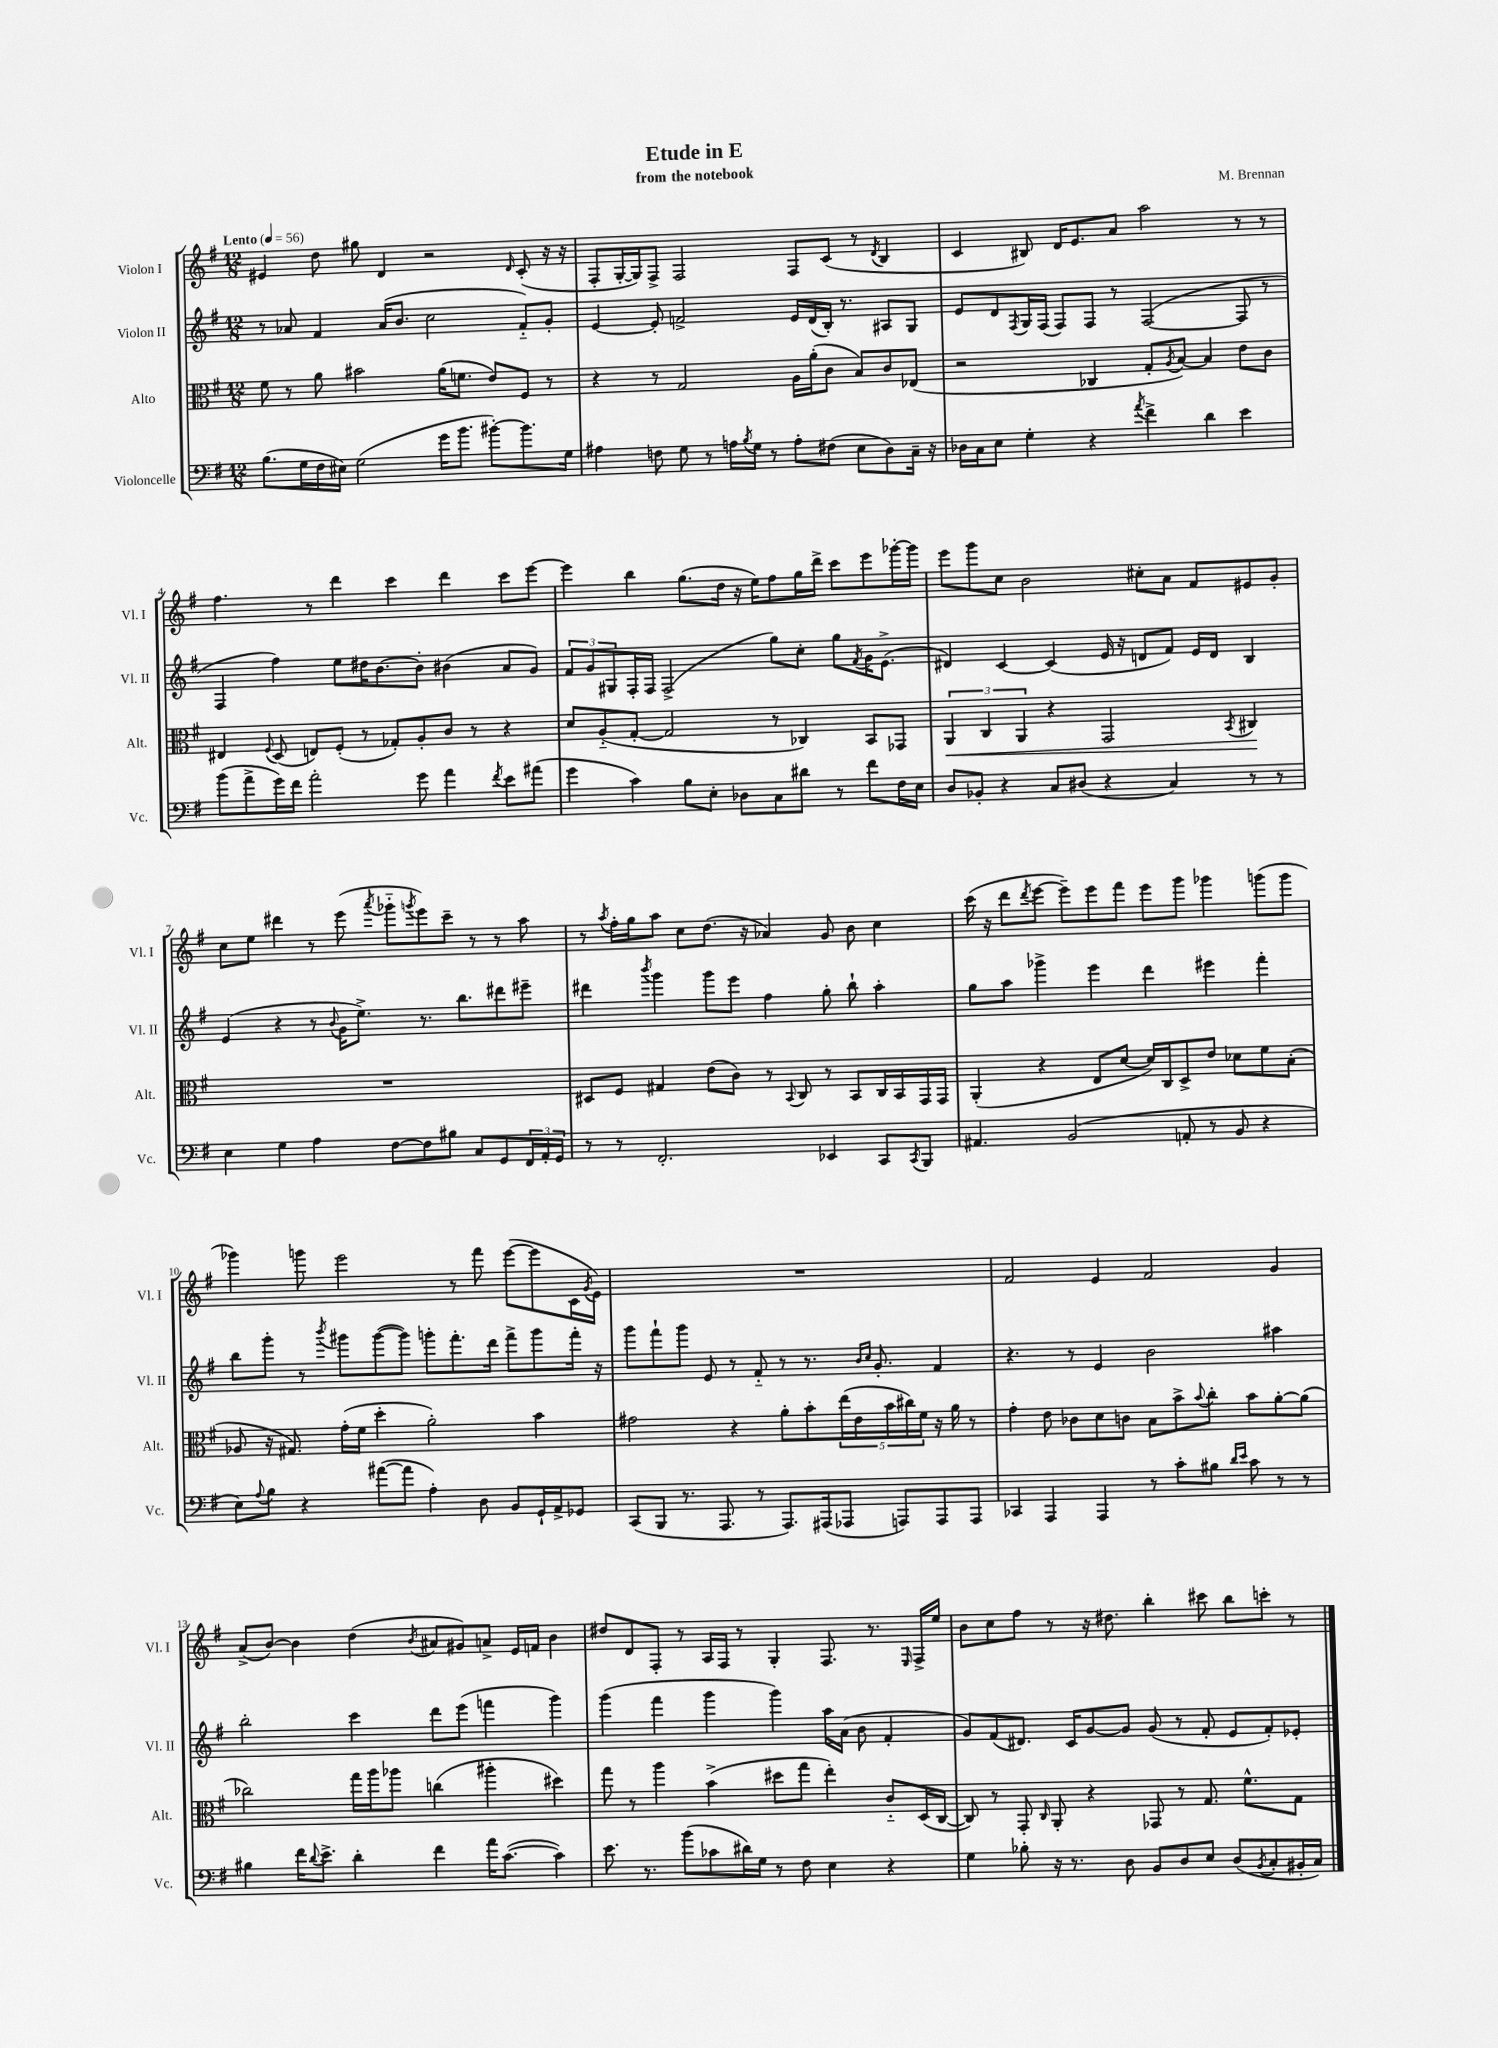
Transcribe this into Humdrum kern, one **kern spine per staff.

**kern	**kern	**kern	**kern
*staff4	*staff3	*staff2	*staff1
*clefF4	*clefC3	*clefG2	*clefG2
*k[f#]	*k[f#]	*k[f#]	*k[f#]
*M12/8	*M12/8	*M12/8	*M12/8
*MM56	*MM56	*MM56	*MM56
(8.B	8f#	8r	4e#
.	8r	8a-	.
16G	.	.	.
16F#	8a	4f#	8dd
16E#)	.	.	.
(2G	2b#	.	8gg#
.	.	(16a-	4d
.	.	8.b	.
.	.	2cc	2r
16g	(16a	.	.
8.b	8.f	.	.
[8b#')	8e)	.	.
.	.	.	16qqd
8.b#]	8F#	8f#'~)	(8c'
.	8r	8g'	16r
16G	.	.	16r
=	=	=	=
4A#	4r	[4e	8F#'
.	.	.	[16G'
.	.	.	16G])
8F	8r	8e']	8F#^
8G	2G	2f^	2F#
8r	.	.	.
16A	.	.	.
8qB	.	.	.
16G	.	.	.
8r	.	.	.
8A'	16A	16e	8F#
.	(16a'	(16d	.
(8F#	8c	16B')	(8c
.	.	8.r	.
8E	8B)	.	8r
.	.	.	8qd
8D)	8c	8A#	4B
16C~	(8E-	8G	.
16r	.	.	.
=	=	=	=
16D-	2r	8e	4c
16C	.	.	.
8E	.	8d	.
.	.	8qF#	.
4G'	.	16G	8B#)
.	.	(16F#	.
.	.	8F#)	16d
.	.	.	8.e
4r	4C-	8F#	.
.	.	8r	8a
8qa	.	.	.
4f#^	8G'	([2F#	2aa
.	8qA	.	.
.	[8B)	.	.
4d	4B]	.	.
4e	8e	8F#]	8r
.	8c	8r	8r
=	=	=	=
(8b	4E#	4F#	4.ff#
8a^	.	.	.
.	8qqF#	.	.
16g)	(8D	4ff#)	.
16f#	.	.	.
2a'	8E)	.	8r
.	(8F#'	8ee	4ddd
.	8r	16dd#	.
.	.	[8.b	.
.	8G-')	.	4ccc
8g	8A'	8b']	.
4a	8c	(4b#	4ddd
.	8r	.	.
8qf#	.	.	.
8e	4r	8a	8ccc
(8a#	.	8g)	[8eee
=	=	=	=
4g	8d	12f#	4eee]
.	.	12g	.
.	(8A'~	.	.
.	.	12G#	.
4c)	[8G'	16F#'	4bb
.	.	16F#	.
.	2G]	(2F#^	.
8B	.	.	(8.gg
8E'	.	.	.
.	.	.	16dd
8D-	.	.	16r
.	.	.	16ee)
8C	8r	8gg)	8ff#
8d#	4C-)	8cc'	16gg
.	.	.	16ddd^
8r	.	8gg	8ccc
.	.	8qf#	.
8f#	8BB	16g	8eee
.	.	(8.e^	.
16F#	8GG-	.	[16ggg-'
16E	.	.	16ggg-]
=	=	=	=
8D	6AA	4d#)	8eee
8BB-'	.	.	8ggg
.	6C	.	.
4r	.	[4c	8cc
.	6AA	.	.
.	.	.	2b
8C	4r	(4c]	.
(8D#	.	.	.
4r	2GG	16e	.
.	.	16r	.
.	.	8d	8cc#'
4C)	.	8f#)	8a
.	.	16e	8f#
.	.	16d	.
.	8qBB	.	.
8r	4C#	4B	8e#
8r	.	.	8g'
=	=	=	=
4E	1.r	(4e	8cc
.	.	.	8ee
4G	.	4r	4ddd#
4A	.	8r	8r
.	.	8qqb	.
.	.	16g	(8eee
.	.	8.ee^)	.
.	.	.	8qaaa
[8F#	.	.	8ggg-'~
.	.	.	8qggg
8F#]	.	8.r	8eee)
8B#	.	.	8ccc~
.	.	8.bb	.
8C	.	.	8r
8GG	.	8ddd#	8r
24FF#	.	8eee#~	8aa
24AA'	.	.	.
24GG	.	.	.
=	=	=	=
8r	8D#	4ddd#	8r
.	.	.	8qaa
8r	8F#	.	16ff#'
.	.	.	16gg
.	.	8qbbb	.
2.FF#'	4G#	4ggg	8aa
.	.	.	8cc
.	(8e	8ggg	(8.dd
.	8c)	8eee	.
.	.	.	16r
.	8r	4ff#	4a-)
.	8qqBB	.	.
.	8C	.	.
4EE-	8r	8gg'	8g
.	8BB	8bb`	8b
8CC	16C	4aa'	4cc
.	16BB	.	.
8qCC	.	.	.
8BBB	16GG	.	.
.	16GG	.	.
=	=	=	=
4.AA#	(4AA'	8gg	(16ccc
.	.	.	16r
.	.	8aa	8ddd
.	.	.	8qddd
.	4r	4ggg-^	[8eee
(2BB	.	.	8eee~])
.	8E	4eee	8eee
.	[8d	.	8fff#
.	16d])	4ddd	8eee
.	16C	.	.
8AA'	8D^	.	8ggg
8r	8e	4eee#	4ggg-
8BB	8d-	.	.
4r	8f#	4fff#'	(8ggg
.	(8B'	.	8ggg
=	=	=	=
8E)	8A-	8bb	4ggg-)
8qqA	.	.	.
8B	16r	8ggg'	.
.	8.G#)	.	.
4r	.	8r	8ggg
.	.	8qbbb	.
.	(16g'	8ggg#	2eee
.	16f#	.	.
([8a#	4dd'	([8ggg#	.
8a#]	.	8ggg#])	.
4A')	2a')	8ggg'	.
.	.	8.fff#'	8r
8D	.	.	8fff#
.	.	16ddd	.
8BB	.	8fff#^	([8eee
16GG`	4b	8ggg	8eee]
16AA^	.	.	.
8GG-	.	16fff#'	16c
.	.	.	8qg
.	.	16r	16e)
=	=	=	=
(8CC	2g#	8ggg	1.r
8BBB	.	8fff#`	.
8.r	.	8ggg	.
.	.	8e	.
8.AAA	.	.	.
.	4r	8r	.
8r	.	8f#'~	.
8.AAA)	8a'	8r	.
.	8b'	8.r	.
(16AAA#	.	.	.
8AAA-	(20ee	.	.
.	20e	.	.
.	.	16qqb	.
.	.	16qqcc	.
.	.	8.g'	.
.	20b	.	.
8AAA)	.	.	.
.	20cc#)	.	.
.	20f#	.	.
8AAA	16r	4f#	.
.	16a	.	.
8AAA	8r	.	.
=	=	=	=
4CC-	4g'	4.r	2f#
4AAA	8e	.	.
.	8c-	8r	.
4AAA	8d	4e	4e
.	8c	.	.
8r	8B	2b	2f#
8c'	8b^	.	.
.	8qqb	.	.
8B#	8cc'	.	.
16qqd	.	.	.
16qqe	.	.	.
8c	8b	.	.
8r	[8a'	4aa#	4g
8r	(8a]	.	.
=	=	=	=
4B#	2cc-)	2bb'	(8a^
.	.	.	[8b)
16f#	.	.	4b]
8qqd	.	.	.
8.e^	.	.	.
4d'	16gg	4ccc	(4dd
.	16aa	.	.
.	8aa-	.	.
.	.	.	8qb
4f#	(4cc	8ddd	8a#
.	.	(8eee	8g#)
16a	4aa#'	4fff	8a^
([8.c	.	.	.
.	.	.	16e
.	.	.	16f
4c])	4dd#)	4ggg)	4b
=	=	=	=
8.e	8gg	(4ggg	8dd#
.	8r	.	8d
8.r	.	.	.
.	4aa	4fff#	8F#'
(8b	.	.	8r
8c-	(4b^	4ggg	16A
.	.	.	16F#
16d#)	.	.	8r
16G	.	.	.
8r	8dd#	4ggg)	4G'
8F#	8gg	.	.
4E	4ee')	16aa	8.F#
.	.	(16a	.
.	.	8b	.
.	.	.	8.r
4r	8c'~	4f#'	.
.	.	.	16qqE
.	(16D	.	16F#^
.	[16C	.	16ee
=	=	=	=
4G	8C])	8g)	8b
.	8r	(8f#	8cc
8B-'	8GG'	8.d#)	8ff#
.	16qqC	.	.
16r	8AA'	.	8r
8.r	.	16c	.
.	4r	[8g	16r
.	.	.	8.dd#
8D	.	8g]	.
8BB	8GG-	(8g	4bb'
8D	8r	8r	.
8E	8.G	8f#'	8ccc#
(8D	.	8e	8bb
.	8.f#^^	.	.
8qBB	.	.	.
8C'	.	8f#')	8ccc'
16BB#'	8G	8e-'	8r
16C)	.	.	.
==	==	==	==
*-	*-	*-	*-
